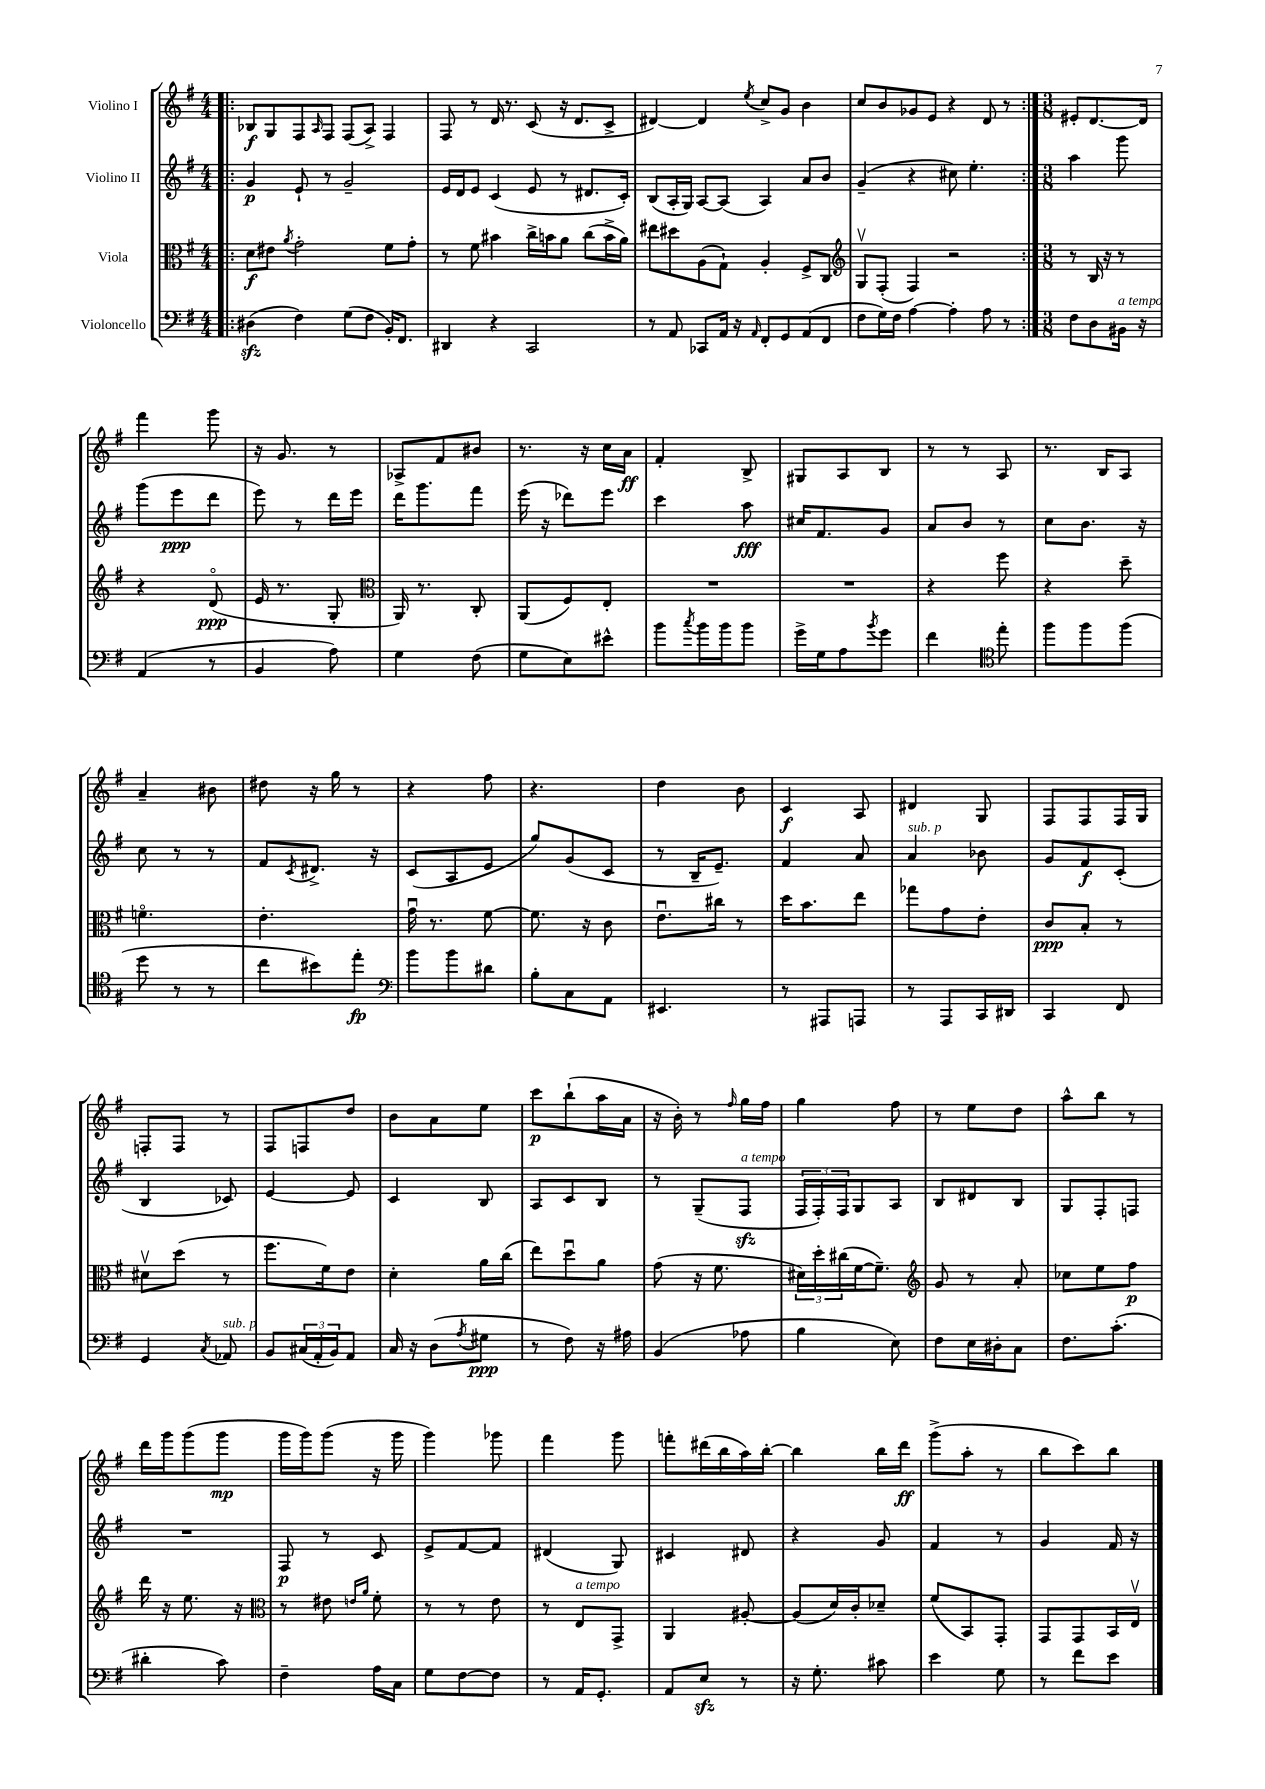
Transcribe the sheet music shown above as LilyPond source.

<<
\new StaffGroup <<
\new Staff = "s0" \with { instrumentName = "Violino I" } {
    \clef treble \key g \major \numericTimeSignature \time 4/4
    \repeat volta 2 { \bar ".|:" bes8\f g8 fis8 \grace { a16 } fis8 fis8( a8->) fis4 |
    fis8 r8 d'16 r8. c'8( r16 d'8. c'8-> |
    dis'4~) dis'4 \acciaccatura { e''8 } c''8-> g'8 b'4 |
    c''8 b'8 ges'8 e'8 r4 d'8 r8 | }
    \numericTimeSignature \time 3/8 eis'8-. d'8.~ d'16 |
    fis'''4 g'''8 |
    r16 g'8. r8 |
    aes8-> fis'8 bis'8 |
    r8. r16 c''16 a'16\ff |
    fis'4-. b8-> |
    gis8 a8 b8 |
    r8 r8 a8 |
    r8. b16 a8 |
    a'4-- bis'8 |
    dis''8 r16 g''16 r8 |
    r4 fis''8 |
    r4. |
    d''4 b'8 |
    c'4\f a8 |
    dis'4 g8 |
    fis8 fis8 fis16 g16 |
    f8-. f8 r8 |
    fis8 f8 d''8 |
    b'8 a'8 e''8 |
    c'''8\p b''8-!( a''16 a'16 |
    r16 b'16-.) r8 \grace { fis''16 } g''16 fis''16 |
    g''4 fis''8 |
    r8 e''8 d''8 |
    a''8-^ b''8 r8 |
    d'''16 g'''16 g'''8( g'''8\mp |
    g'''16 g'''16) g'''8( r16 g'''16 |
    g'''4) ges'''8 |
    fis'''4 g'''8 |
    f'''8-. dis'''16( b''16 a''16) b''16~-. |
    b''4 b''16 d'''16\ff |
    g'''8->( a''8-. r8 |
    b''8 c'''8) b''8 \bar "|." |
}
\new Staff = "s1" \with { instrumentName = "Violino II" } {
    \clef treble \key g \major \numericTimeSignature \time 4/4
    \repeat volta 2 { \bar ".|:" g'4\p e'8-! r8 g'2-- |
    e'16 d'16 e'8 c'4( e'8 r8 dis'8. c'16-.) |
    b8( a16-. g16) a8~ a8( a4) a'8 b'8 |
    g'4--( r4 cis''8) e''4.-. | }
    \numericTimeSignature \time 3/8 a''4 g'''8 |
    g'''8( e'''8\ppp d'''8 |
    e'''8) r8 d'''16 e'''16 |
    d'''16 g'''8. fis'''8 |
    e'''16( r16 des'''8) e'''8 |
    c'''4 a''8\fff |
    cis''16 fis'8. g'8 |
    a'8 b'8 r8 |
    c''8 b'8. r16 |
    c''8 r8 r8 |
    fis'8 \acciaccatura { c'8 } dis'8.-> r16 |
    c'8( a8 e'8 |
    g''8) g'8( c'8 |
    r8 b16-- e'8.--) |
    fis'4 a'8 |
    a'4^\markup { \italic "sub. p" } bes'8 |
    g'8 fis'8\f c'8-.( |
    b4 ces'8) |
    e'4~ e'8 |
    c'4 b8 |
    a8 c'8 b8 |
    r8 g8--( fis8\sfz^\markup { \italic "a tempo" } |
    \tuplet 3/2 { fis16 fis16-.) fis16 } g8 a8 |
    b8 dis'8 b8 |
    g8 fis8-. f8 |
    R4. |
    fis8\p r8 c'8 |
    e'8-> fis'8~ fis'8 |
    dis'4( g8) |
    cis'4 dis'8 |
    r4 g'8 |
    fis'4 r8 |
    g'4 fis'16 r16 \bar "|." |
}
\new Staff = "s2" \with { instrumentName = "Viola" } {
    \clef alto \key g \major \numericTimeSignature \time 4/4
    \repeat volta 2 { \bar ".|:" d'8\f eis'8 \acciaccatura { a'8 } g'2-. fis'8 g'8-. |
    r8 fis'8 bis'4 c''16-> b'16 a'8 c''8( b'16-> a'16) |
    eis''8 dis''8 a8( g8-!) a4-. fis8-> c8 |
    \clef treble g8\upbow fis8-.( fis4) r2 | }
    \numericTimeSignature \time 3/8 r8 b16 r16 r8 |
    r4 d'8\flageolet\ppp( |
    e'16 r8. g8-. |
    \clef alto a,16) r8. c8-. |
    a,8( fis8) e8-. |
    R4. |
    R4. |
    r4 fis''8 |
    r4 d''8-- |
    f'4.\flageolet |
    e'4.-. |
    g'16\downbow r8. fis'8~ |
    fis'8. r16 c'8 |
    e'8.\downbow cis''16 r8 |
    d''16 b'8. e''8 |
    ges''8 g'8 e'8-. |
    c'8\ppp b8-. r8 |
    dis'8\upbow d''8( r8 |
    fis''8. fis'16) e'8 |
    d'4-. a'16 c''16( |
    e''8) d''8\downbow a'8 |
    g'8( r16 fis'8. |
    \tuplet 3/2 { dis'16) d''16-. cis''16( } fis'16~ fis'8.--) |
    \clef treble g'8 r8 a'8-. |
    ces''8 e''8 fis''8\p |
    d'''16 r16 e''8. r16 |
    \clef alto r8 eis'8 \grace { e'16 a'16 } fis'8-. |
    r8 r8 e'8 |
    r8 e8^\markup { \italic "a tempo" } g,8-> |
    a,4 ais8~-. |
    ais8( d'16) c'16-. des'8-- |
    fis'8( b,8) g,8-. |
    g,8 g,8 b,16 e16\upbow \bar "|." |
}
\new Staff = "s3" \with { instrumentName = "Violoncello" } {
    \clef bass \key g \major \numericTimeSignature \time 4/4
    \repeat volta 2 { \bar ".|:" dis4\sfz( fis4) g8( fis8 b,16-.) fis,8. |
    dis,4 r4 c,2 |
    r8 a,8 ces,8 a,16 r16 \grace { a,16 } fis,8-. g,8 a,8( fis,8 |
    fis8 g16) fis16 a4~ a4-. a8 r8 | }
    \numericTimeSignature \time 3/8 fis8 d8 bis,16^\markup { \italic "a tempo" } r16 |
    a,4( r8 |
    b,4 a8) |
    g4 fis8( |
    g8 e8) eis'8-^ |
    b'8 \acciaccatura { c''8 } b'16 b'16 b'8 |
    g'16-> g16 a8 \acciaccatura { b'8 } g'8 |
    fis'4 \clef tenor e''8-. |
    fis''8 fis''8 fis''8( |
    d''8 r8 r8 |
    c''8 bis'8) e''8-.\fp |
    \clef bass b'8 b'8 dis'8 |
    b8-. c8 a,8 |
    eis,4. |
    r8 ais,,8 a,,8 |
    r8 a,,8 c,16 dis,16 |
    c,4 fis,8 |
    g,4 \acciaccatura { c8 } aes,8^\markup { \italic "sub. p" } |
    b,8 \tuplet 3/2 { cis16( a,16-. b,16) } a,8 |
    c16 r16 d8( \acciaccatura { a8 } gis8\ppp |
    r8 fis8) r16 ais16 |
    b,4( aes8 |
    b4 e8) |
    fis8 e16 dis16-. c8 |
    fis8. c'8.-.( |
    dis'4-. c'8) |
    fis4-- a16 c16 |
    g8 fis8~ fis8 |
    r8 a,16 g,8.-. |
    a,8 e8\sfz r8 |
    r16 g8.-. cis'8 |
    e'4 g8 |
    r8 fis'8 e'8 \bar "|." |
}
>>
>>
\layout { \context { \Score \remove "Bar_number_engraver" } }
